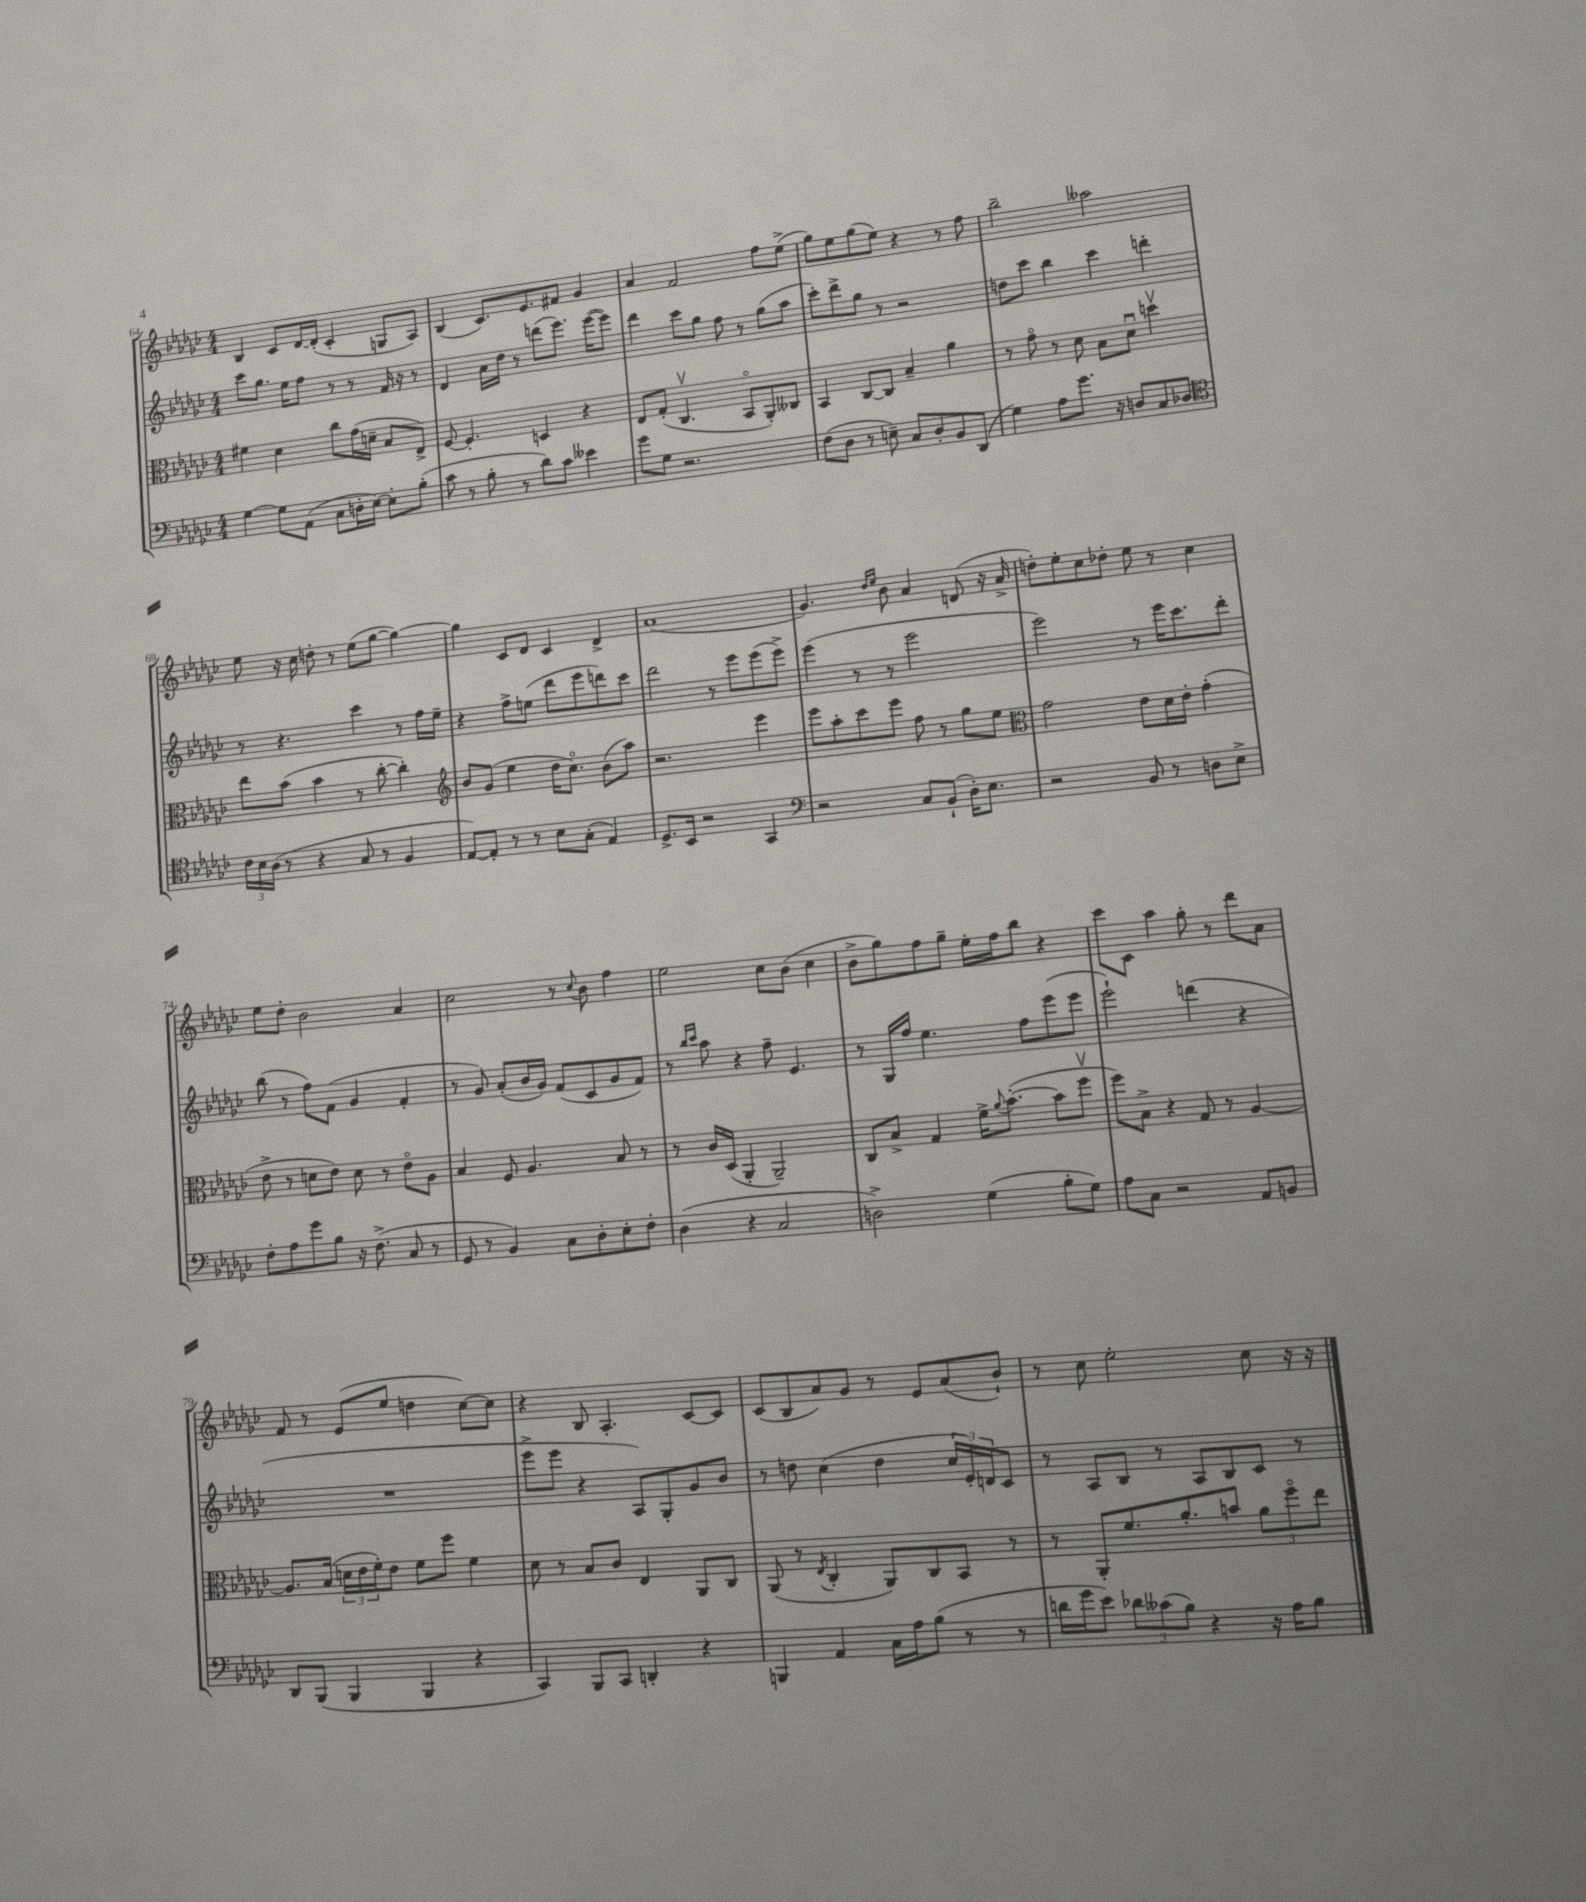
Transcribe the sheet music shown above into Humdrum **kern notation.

**kern	**kern	**kern	**kern
*part4	*part3	*part2	*part1
*staff4	*staff3	*staff2	*staff1
*clefF4	*clefC3	*clefG2	*clefG2
*k[b-e-a-d-g-c-]	*k[b-e-a-d-g-c-]	*k[b-e-a-d-g-c-]	*k[b-e-a-d-g-c-]
*M4/4	*M4/4	*M4/4	*M4/4
=64	=64	=64	=64
[4G-\	4f#X\	8ccc-\L	4B-/
.	.	8.gg-\J	.
8G-\L]	4d-\	.	8c-/L
.	.	16ee-\KL	.
(8AA-\J	.	8ff\J	[16d-/L
.	.	.	(16d-'/JJ]
8C-\L	8cc-\L	8r	4c-'/
16Dn'\L	(16g-\L	8r	.
[16E-\JJ)	16dn~\JJ	.	.
8E-'\L]	8B-/L	16f/	8Gn/L
.	.	16r	.
(8B-'\J	8E-^/J)	8r	8A-/J)
=65	=65	=65	=65
8c-\	[8F/	4d-/	(4B-/
8r	4.F'/]	.	.
8B-'\	.	16a-\LL	8.c-/L)
.	.	16dd-\JJ	.
8r	.	8r	.
.	.	.	8.e-/
8d-\L)	4Dn/	(8dddn\L	.
8c-\J	.	8.eee-\J)	8f#X/J
4e--X\	4r	.	4g-/
.	.	([16eee-\KL	.
.	.	8eee-\J])	.
=66	=66	=66	=66
8g-\L	8E-/L	4ddd-\	4a-/
8G-\J	(8G-'/J	.	.
2.r	4.C-v/	8ccc-\L	2f/
.	.	8gg-\J	.
.	.	8ff\	.
.	8BB-/L	8r	.
.	8AA-'/)	(8gg-\L	8ff\L
.	8C--X/J	8aa-\J	(8ee-^\J
=67	=67	=67	=67
(8F\L	4BB-/	8ccc-'\L)	8gg-\L)
8D-\J	.	8ddd-^\	8ee-\
8r	[8C-/L	8gg-\J	(8gg-\
8En~\)	8C-/J]	8r	8ee-\J)
8C-/L	4B-~/	2r	4r
8D-'/	.	.	.
8BB-/	4a-\	.	8r
(8DD-/J	.	.	8ff\
=68	=68	=68	=68
4G-\)	8r	8ddn\L	2bb-~\
.	8g-\	8ccc-\J	.
8A-\L	8r	4bb-\	.
8.g-\J	8d-\	.	.
.	8B-\L	4ccc-\	2aa--X\
16r	.	.	.
8Dn/L	8d-u\J	.	.
8C-/	4ddnv\	4dddn'\	.
8D-X/J	.	.	.
!!LO:LB:g=z
=69	=69	=69	=69
*clefC4	*	*	*
24c-\LL	8ee-\L	8r	8ee-\
24B-\	.	.	.
(24A-\JJ	.	.	.
8r	(8b-\J	4.r	16r
.	.	.	16cc-\
4r	4b-\	.	8ddn'\
.	.	.	8r
8G-/	8r	4ccc-\	(8ee-\L
8r	[8cc-'\	.	[8gg-\J
4F/	4cc-'\])	8r	4gg-\_)
.	.	16ff\LL	.
.	.	16ee-~\JJ	.
=70	=70	=70	=70
*	*clefG2	*	*
[8E-/L)	8b-/L	4r	4gg-\]
8E-'/J]	(8g-/J	.	.
8r	4ee-\	8ff^\L	8c-/L
8r	.	(8een\J	8d-/J
8B-\L	16dd-\KL	8ddd-\L	4c-/
.	8.cc-\J)	.	.
(8G-'\J	.	8eee-\	.
4E-/)	(8b-\L	8dddn\)	4d-^/
.	8aa-\J)	8ccc-\J	.
=71	=71	=71	=71
8.D-^/L	2.r	2ddd-\	(1a-
16BB-/Jk	.	.	.
2r	.	.	.
.	.	8r	.
.	.	8eee-\L	.
4GG-/	4eee-\	(8eee-\	.
.	.	8eee-^\J)	.
=72	=72	=72	=72
*clefF4	*	*	*
2r	8eee-\L	(4eee-\	4.g-/)
.	8aa-'\	.	.
.	8ccc-\	8r	.
.	.	.	16qqdd-/LL
.	.	.	16qqee-/JJ
.	8eee-\J	8r	8b-\
8C-/L	8ff\	2eee-\	4a-/
(8BB-`/J	8r	.	.
16D-'\KL)	8gg-\L	.	(8dn/
8.E-\J	.	.	.
.	8ee-\J	.	16r
.	.	.	16a-^/
=73	=73	=73	=73
*	*clefC3	*	*
2r	2g-\	2eee-\)	8ddn'\L)
.	.	.	8ee-'\
.	.	.	8cc-\
.	.	.	8dd-X'\J
8BB-/	8e-\L	8r	8ee-\
8r	16d-\L	16eee-\KL	8r
.	16e-'\JJ	8.ccc-\	.
8Dn\L	(4g-'\	.	4cc-\
8E-^\J	.	8ddd-'\J	.
!!LO:LB:g=z
=74	=74	=74	=74
8F'\L	8e-^\	(8bb-\	8ee-\L
8A-\	8r	8r	8dd-'\J
8g-\	8dn\L	8ff\L)	2b-\
8B-\J	8e-\J)	(8f\J	.
16r	8d\	4g-/	.
(8.F^\	.	.	.
.	8r	.	.
8C-/	8e-\L	4f'/	4a-/
8r	8A-\J	.	.
=75	=75	=75	=75
8GG-/	4B-/	8r	2cc-\
8r	.	8g-/)	.
4BB-/)	8F/	(8a-'/L	.
.	4.A-/	16b-/L	.
.	.	16g-/JJ)	.
8C-\L	.	(8f/L	8r
.	.	.	8qqcc-/
8D-'\	.	8c-/	8b-\
8E-'\	8B-/	8g-/	4ff\
8F'\J	8r	8f/J)	.
=76	=76	=76	=76
(4D-\	8r	8r	2ee-\
.	.	16qqbb-/LL	.
.	.	16qqccc-/JJ	.
.	16c-/LL	8aa-\	.
.	(16D-/JJ	.	.
4r	4AA-'/	4r	.
2C-/	2AA-~/)	8ff~\	8cc-\L
.	.	4.e-/	(8b-\J
.	.	.	4cc-\
=77	=77	=77	=77
2Dn^\)	8C-/L	8r	8b-^\L
.	8B-^/J	16G-/LL	8gg-\)
.	.	16ff/JJ	.
.	4G-/	4.ee-\	8ff\
.	.	.	8gg-~\J
(4G-\	16f^\KL	.	16ee-'\LL
.	8qqa-/	.	.
.	([8.b-'\J	.	16ff\J
.	.	8ff\L	8bb-\J
8B-'\L	8b-\L]	(8eee-\	4r
8G-\J)	8ffv\J	8eee-\J	.
=78	=78	=78	=78
8A-\L	8ff\L)	2eee-`\)	8ccc-\L
8C-\J	8B-^\J	.	8c-\J
2r	4r	.	4aa-\
.	8G-/	(4dddn\	8gg-'\
.	8r	.	8r
8AA-/L	[4A-/	4r	8ddd-\L
8BBn/J	.	.	8a-\J
!!LO:LB:g=z
=79	=79	=79	=79
8DD-/L	8.A-/L]	1r	8f/
(8BBB-/J	.	.	8r
.	(16B-/Jk	.	.
4BBB-/	24dn\LL	.	(8e-/L
.	24e-\	.	.
.	24f'\J)	.	.
.	8e-\J	.	8ee-/J
4BBB-/	8f\L	.	4ddn\
.	8ff\J	.	.
4r	4f\	.	[8cc-\L)
.	.	.	8cc-\J]
=80	=80	=80	=80
4CC-/)	8d-\	8eee-^\L	4r
.	8r	8eee-\J	.
8BBB-/L	8B-/L	4r	8B-/
8CC-/J	8c-/J	.	4.A-'/
4DDn'/	4E-/	8A-/L)	.
.	.	8G-'/	.
4r	8AA-/L	8g-/	[8c-/L
.	8C-/J	8b-/J	8c-/J]
=81	=81	=81	=81
4BBBn/	(8AA-/	8r	(8c-/L
.	8r	8ddn\	8B-/
.	8qE-/	.	.
4AA-/	4C-'/	(4cc-\	8a-/)
.	.	.	8g-/J
16C-\LL	8AA-/L)	4dd\	8r
16A-\J	.	.	.
(8B-\J	8C-/	.	8e-/L
8r	8BB-/J	24cc-/LL	(8a-/
.	.	24e-'/)	.
.	.	24dn/J	.
8r	8r	8c-/J	8b-`/J)
=82	=82	=82	=82
16dn\LL	8r	8r	8r
16g-\J	.	.	.
8e-\J)	8AA-'/L	8A-/L	8cc-\
12d-X\L	8.f/	8B-/J	2ee-'\
(12c--X\	.	.	.
.	.	8r	.
12B-\J)	.	.	.
.	8.a-'/	.	.
4r	.	8A-/L	.
.	8bn/J	8B-/	.
16r	12a-\L	8c-/J	8cc-\
16A-\KL	.	.	.
.	12ff\	.	.
8B-\J	.	8r	16r
.	12ee-\J	.	.
.	.	.	16r
==	==	==	==
*-	*-	*-	*-
